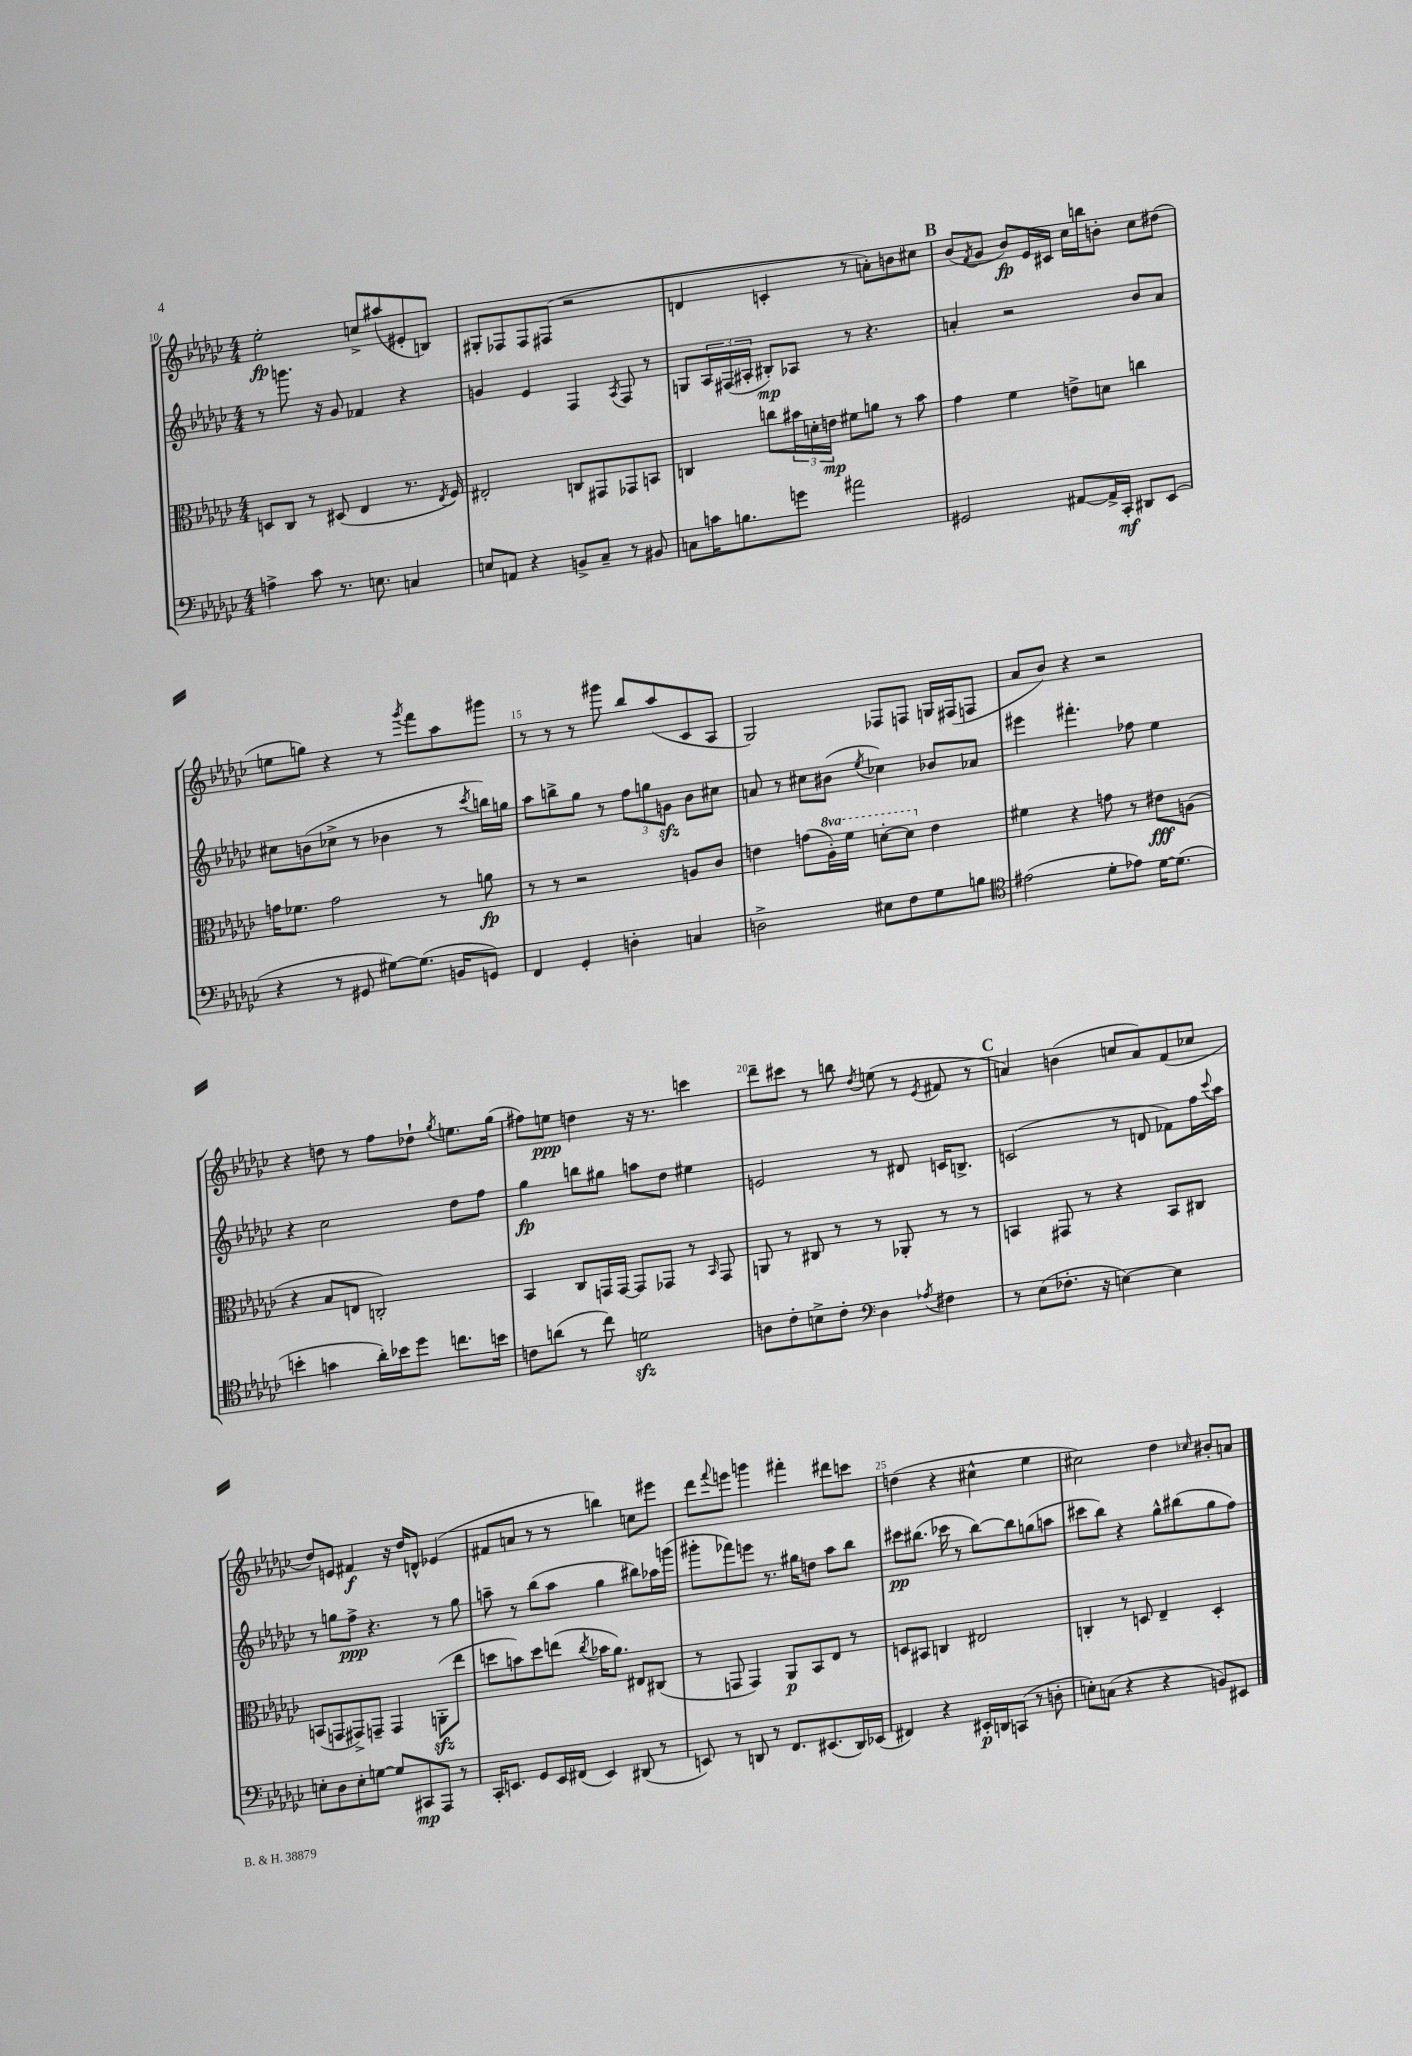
<<
\new StaffGroup <<
\new Staff = "s0" {
    \clef treble \key ges \major \numericTimeSignature \time 4/4
    ees''2-.\fp c''8-> ais''8( eis'8-. b8) |
    gis8-. fes8 fes8 fis8( r2 |
    d'4 c'4-. r8 a'8-.) b'8 cis''8 |
    \mark \markup { \bold "B" } bes'8( \acciaccatura { f'8 } ges'8 bes'8\fp) ees'16 cis'16 ces''16 b''16 b'8-. ces''8 dis''8( |
    e''8 g''8) r4 r8 \acciaccatura { ges'''8 } f'''8 aes''8 gis'''8 |
    r8 r8 r8 gis'''8 bes''8 aes''8( ces'8 aes8 |
    ges2) fes8 f8 g16 fis16( f8 |
    aes'8 bes'8) r4 r2 |
    r4 d''8 r8 f''8 des''8-! \acciaccatura { ges''8 } e''8. ges''16( |
    fis''8) e''8\ppp d''4 r16 r8. c'''4 |
    des'''8-- cis'''8 r8 b''8 \acciaccatura { des''8 } e''8( r8 \acciaccatura { ees'8 } fis'8 r8 |
    \mark \markup { \bold "C" } a'4) b'4( c''8 a'8) f'8( ces''8 |
    des''8) e'8 fis'4\f r16 des''16 d'8-^ ees'4( |
    fis'8 a'8 r8 r8 b''4) c''8 eis'''8 |
    des'''8 \appoggiatura { f'''8 } e'''8 g'''4 fis'''4-. dis'''8 c'''8 |
    d''4( r4 cis''4-^ ees''4 |
    cis''2) des''4 \grace { ces''16 } bis'8-. a'8 \bar "|." |
}
\new Staff = "s1" {
    \clef treble \key ges \major \numericTimeSignature \time 4/4
    r8 g'''8. r16 ges'8 fes'4 r4 |
    g'4 ees'4 f4 \acciaccatura { aes8 } f8 r8 |
    g8 \tuplet 3/2 { aes16 fis16( ais16-. } bis8-.\mp) aes8 r8 r4. |
    \mark \markup { \bold "B" } a'4-. r2 bes'8 a'8 |
    cis''8 b'8( ces''8-> r8 bes'4 r8 \acciaccatura { ces'''8 } b''16) g''16 |
    aes''8 b''8-> ges''8 r8 \tuplet 3/2 { f''8 g''8 g'8\sfz } bes'8 cis''8 |
    a'8 r8 cis''8 bis'8( \acciaccatura { ees''8 } ces''4) bes'8 aes'8 |
    eis'''4 fis'''4.-. fes''8 ees''4 |
    r4 ces''2 des''8 f''8 |
    ges''4\fp b''8 gis''8 a''8 des''8 eis''4 |
    e'2 r8 dis'8 c'16 b8.-> |
    \mark \markup { \bold "C" } c'2( r8 d'8 fes'8) f''16 \appoggiatura { ces'''8 } aes''16 |
    r8 g''8 f''8->\ppp r4. r8 g''8 |
    a''8-- r8 bes''8( a''8 ges''4 bis''8) aes''16 g'''16( |
    gis'''8-. fes'''8) e'''8 r8. gis''16 d''8 aes''8 bes''8 |
    cis'''8\pp bis''8.( ces'''16 r8 bis''8~) bis''8 g''8( a''8 |
    cis'''8 bes''8) r4 ges''8-^ bis''8( ges''8 f''8) \bar "|." |
}
\new Staff = "s2" {
    \clef alto \key ges \major \numericTimeSignature \time 4/4 \set Staff.ottavationMarkups = #ottavation-simple-ordinals
    d8 ces8 r8 dis8( ees4 r8. \acciaccatura { ees8 } f16) |
    eis2-. c8 gis,8 ges,8 b,8 |
    c4 c''8 \tuplet 3/2 { bis'16 d'16-. e'16\mp } fis'8 a'8 r8 bis'8 |
    \mark \markup { \bold "B" } ges'4 f'4 e'8-> d'8 c''4 |
    g'16 fes'8. g'2 r8 a'8\fp |
    r8 r8 r2 a8 ces'8 |
    e'4 g'8( \ottava #1 aes'16-.) f''16 d''8~-. d''8 \ottava #0 e'4 |
    fis'4 r4 g'8 r8 eis'8\fff a8( |
    r4 bes8 e8 c2-.) |
    bes,4 ces8 g,16 g,16~ g,8 ges,8 r8 \grace { bes,16 } ges,8 |
    a,8 r8 cis8 r8 r8 aes,8-. r8 r8 |
    \mark \markup { \bold "C" } b,4 gis,8 r8 r4 b,8 cis8 |
    b,8( g,8 gis,8->) g,8-- g,4 a,8-.\sfz( ees''8 |
    d''8 b'8) d''8 e''8( \acciaccatura { ces''8 } bes'16 aes'8.) eis8 cis8( |
    r8 g,8 g,4) aes,8\p bes,8 ees8 r8 |
    d8 bis,8 c4 eis2 |
    c4-. r8 d8 ees4-- d4-. \bar "|." |
}
\new Staff = "s3" {
    \clef bass \key ges \major \numericTimeSignature \time 4/4
    a4-> ces'8 r8. e8. c4 |
    e8 a,8 r4 b,8-> ces8-- r8 bis,8 |
    c8 c'16 b8. g'8 ais'2 |
    \mark \markup { \bold "B" } gis,2 ais,8~ ais,16-> ces,16-.\mf dis,8 ees,8( |
    r4 r8 gis,8 gis8~) gis8.( b,16 g,8) |
    f,4 ges,4-. d4-. c4 |
    d2-> eis8 f8 ges8 b8 |
    \clef tenor eis'2( des'8-. ees'8) des'16~ des'8.( |
    b'4-. g'4 aes'16-.) bes'16 des''8 c''8. b'16 |
    c'8 a'8( r8 ces''8) d'2\sfz |
    a8 ces'8-. b8-> ces'8-. \clef bass des4 \acciaccatura { aes8 } fis4 |
    \mark \markup { \bold "C" } r8 ees8( fes8.-. r16 e4~) e4 |
    e8-. des8 e8-. g8~ g8 cis,8\mp aes,,8 r8 |
    ces,16-. e,8. ges,8 e,16 fis,16( e,4) dis,8( r8 |
    e,8) r8 d,8 r8 f,8. eis,8.( d,16) ees,16( |
    fis,4) r4 eis,16-.\p d,16 c,8( r8 d8-. |
    e8-.) c8( r4 r4 b,8) eis,8 \bar "|." |
}
>>
>>
\layout { \context { \Score currentBarNumber = #10 \override BarNumber.break-visibility = ##(#f #t #t) barNumberVisibility = #(every-nth-bar-number-visible 5) } }
